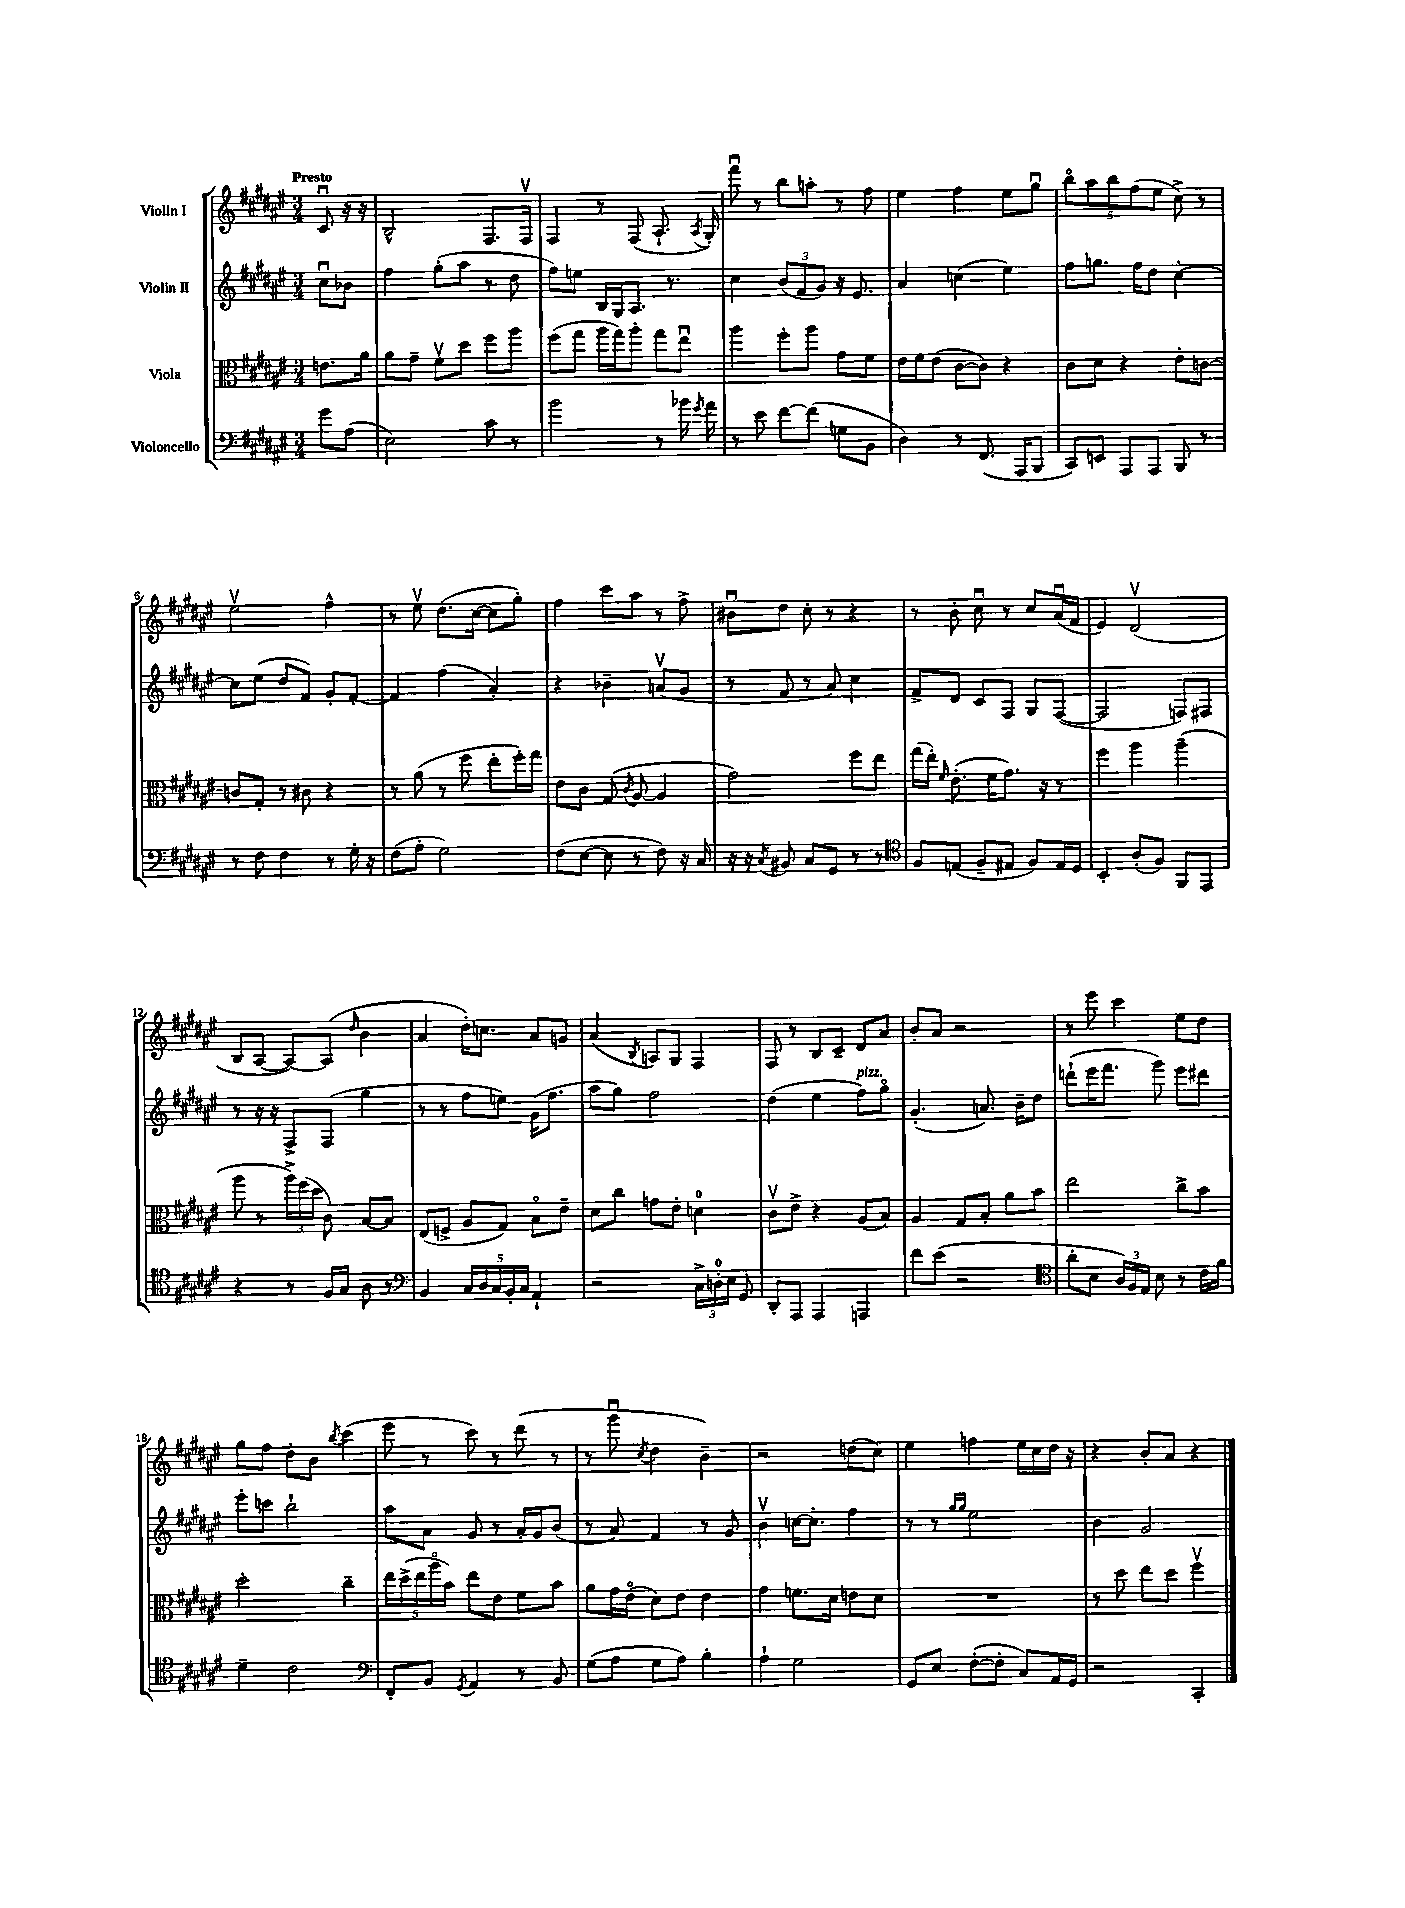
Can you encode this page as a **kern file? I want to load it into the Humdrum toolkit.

**kern	**kern	**kern	**kern
*staff4	*staff3	*staff2	*staff1
*clefF4	*clefC3	*clefG2	*clefG2
*k[f#c#g#d#a#e#]	*k[f#c#g#d#a#e#]	*k[f#c#g#d#a#e#]	*k[f#c#g#d#a#e#]
*M3/4	*M3/4	*M3/4	*M3/4
8g#\L	8.e\L	8cc#u\L	8c#u/
(8A#\J	.	8b-\J	16r
.	16a#\Jk	.	16r
=	=	=	=
2E#\)	8a#\L	4ff#\	2B^^/
.	8g#~\J	.	.
.	8f#v\L	(8gg#'\L	.
.	8dd#\J	8aa#\J	.
8c#\	8ff#\L	8r	8.F#/L
8r	8aa#\J	8dd#\	.
.	.	.	16F#v/Jk
=	=	=	=
2b\	(8ff#\L	8ff#\L)	4F#/
.	8gg#\J	8ee\J	.
.	16aa#\LL	16B/LL	8r
.	16gg#\J)	16G#/J	.
.	8aa#'\J	8.A#/J	(8F#/
8r	8gg#\L	.	8.A#`/
.	.	8.r	.
16b-\	8ee#u\J	.	.
8qg#/	.	.	8qA#/
16a#\	.	.	16G#'/)
=	=	=	=
8r	4aa#\	4cc#\	8fff#u\
8e#\	.	.	8r
[8f#\L	8ff#'\L	(12b/L	8bb\L
.	.	12f#/	.
(8f#\]J	8aa#\J	.	8aa'\J
.	.	12g#/J)	.
8G\L	8g#\L	16r	8r
.	.	8.e#/	.
8BB\J	8f#\J	.	8ff#\
=	=	=	=
4D#\)	16e#\LL	4a#/	4ee#\
.	16f#\J	.	.
.	(8e#\J	.	.
8r	[8c#\L	(4cc\	4ff#\
(8.FF#/	8c#\]J)	.	.
.	4r	4ee#\)	8ee#\L
16AAA#/LK	.	.	.
8BBB/J	.	.	8gg#u\J
=	=	=	=
8CC#/L)	8c#\L	8ff#\L	10bbo\L
.	.	.	10aa#\
8EE/J	8d#\J	8.gg\J	.
.	.	.	10bb\
8AAA#/L	4r	.	.
.	.	.	(10ff#\
.	.	16ff#\LK	.
8AAA#/J	.	8dd#\J	.
.	.	.	10ee#\J
8BBB/	8e#'\L	[4cc#'\	8cc#^\)
8r	[8c\J	.	8r
=	=	=	=
8r	8c/]L	8cc#\]L	2ee#v\
8F#\	8G#'/J	(8ee#\J	.
4F#\	8r	8dd#/L	.
.	8c#\	8f#/J)	.
8r	4r	8g#'/L	4ff#^^\
16G#'\	.	[8f#'/J	.
16r	.	.	.
=	=	=	=
(8F#\L	8r	4f#/]	8r
8A#'\J	(8a#\	.	8ee#v\
2G#\)	8r	(4ff#\	(8.dd#\L
.	8ff#\	.	.
.	.	.	[16cc#\Jk
.	8ee#'\L	4a#'/)	8cc#\]L
.	16ff#'\L)	.	8gg#'\J)
.	16gg#\JJ	.	.
=	=	=	=
(8F#\L	8e#\L	4r	4ff#\
[8E#\J	8c#\J	.	.
8E#\]	(8G#/	4b-~\	8ccc#\L
.	8qc#/	.	.
8r	[8A#/	.	8aa#\J
8F#\)	4A#/]	(8av/L	8r
16r	.	8g#/J	8ff#^\
16C#/	.	.	.
=	=	=	=
16r	2g#\)	8r	8b#u\L
16r	.	.	.
8qC#/	.	.	.
8BB#/	.	8f#/	8dd#\J
8C#/L	.	8r	8cc#'\
8GG#/J	.	8a#/)	8r
8r	8ff#\L	4cc#\	4r
8r	8ee#\J	.	.
=	=	=	=
*clefC4	*	*	*
8F#/L	(16gg#\LL	8f#^/L	8r
.	16ee#'\JJ)	.	.
.	16qqf#/	.	.
(8E/J	(8.e#'\	8d#/J	8b'\
8F#~/L	.	8c#/L	8cc#u\
.	16f#\LK	.	.
8E#/J	8.g#\J)	8F#/J	8r
8F#/L)	.	8G#/L	8cc#/L
.	16r	.	.
16E#/L	8r	([8F#/J	(16a#u/L
16D#/JJ	.	.	16f#/JJ
=	=	=	=
4BB'/	4ff#\	2F#/]	4e#/)
(8A#'/L	4aa#\	.	(2d#v/
8F#/J)	.	.	.
8FF#/L	(4aa#~\	8F/L)	.
8EE#/J	.	8F#/J	.
=	=	=	=
4r	8aa#\	8r	8B/L
.	8r	16r	[8A#/J
.	.	16r	.
8r	24aa#^\LL)	8F#^/L	8A#/_L)
.	(24ff#\	.	.
.	24dd#\JJ	.	.
16F#/LL	8c#\)	(8F#/J	(8A#/]J
16G#/JJ	.	.	.
.	.	.	16qqdd#/
8A#\	[8B/L	4gg#\	4b\
8r	8B/]J	.	.
=	=	=	=
*clefF4	*	*	*
4BB/	(8E#/L	8r	4a#/
.	8F^/J	8r	.
20C#/LL	8A#/L	8ff#\L	16dd#'\LK)
20D#/	.	.	.
.	.	.	8.cc\J
20C#/	.	.	.
.	8G#/J)	8ee\J)	.
20BB'/	.	.	.
20C#/JJ	.	.	.
4AA#`/	8Bo\L	(16g#\LK	8a#/L
.	.	8.ff#\J	.
.	8e#~\J	.	8g/J
=	=	=	=
2r	8d#\L	8aa#\L	(4a#/
.	8cc#\J	8gg#\J)	.
.	.	.	8qB/
.	8g\L	2ff#\	8A/L)
.	8e#'\J	.	8G#/J
24C#^\LL	4d\	.	4F#/
24D'\	.	.	.
24E#\JJ	.	.	.
8GG#/	.	.	.
=	=	=	=
8DD#'/L	8c#v\L	(4dd#\	8F#/
8AAA#/J	8e#^\J	.	8r
4AAA#/	4r	4ee#\	8B/L
.	.	.	8c#~/J
4AAA/	(8A#/L	8ff#\L)	8d#/L
.	8B/J)	8gg#o\J	8a#/J
=	=	=	=
8f#\L	4A#/	(4.g#'/	8b'/L
(8e#\J	.	.	8a#/J
2r	8G#/L	.	2r
.	8B'/J	8.a/)	.
.	8a#\L	.	.
.	.	16b~\LK	.
.	8b\J	8dd#\J	.
=	=	=	=
*clefC4	*	*	*
8a#'\L	2ee#\	(8ddd`\L	8r
8B\J	.	16eee#\K	8eee#\
.	.	8.fff#\J	.
24A#/LL)	.	.	4ccc#\
24F#/	.	.	.
24E#/JJ	.	.	.
8B\	.	8ggg#\)	.
8r	8cc#^\L	8eee#\L	8ee#\L
16c#\LL	8b\J	8ddd#\J	8dd#\J
16f#\JJ	.	.	.
=	=	=	=
4d#~\	2dd#'\	8eee#'\L	8gg#\L
.	.	8ccc\J	8ff#\J
2c#\	.	2bb`\	8dd#'\L
.	.	.	8b\J
.	.	.	8qbb/
.	4cc#~\	.	(4ccc#\
=	=	=	=
*clefF4	*	*	*
8FF#'/L	20ee#\LL	8aa#\L	8eee#\
.	(20dd#^\	.	.
.	20ee#\	.	.
8BB/J	.	8a#\J	8r
.	20aa#o\	.	.
.	20b\JJ)	.	.
8qGG#/	.	.	.
4AA#/	8ee#\L	8g#/	8ccc#\)
.	8e#\J	8r	8r
8r	8f#\L	16a#'/LL	(8ddd#\
.	.	16g#/J	.
8BB/	8b\J	(8b/J	8r
=	=	=	=
(8G#\L	8a#\L	8r	8r
8A#\J	16g#\L	8a#/)	8ggg#u\
.	(16e#o\JJ	.	.
.	.	.	8qcc#/
8G#\L	8d#\L)	4f#/	4dd#\
8A#\J)	8e#\J	.	.
4B'\	4e#\	8r	4b~\)
.	.	8g#/	.
=	=	=	=
4A#`\	4g#\	4bv\	2r
2G#\	8.f\L	[16cc\LK	.
.	.	8.cc'\]J	.
.	16d#\Jk	.	.
.	8e\L	4ff#\	(8dd\L
.	8d#\J	.	8cc#\J)
=	=	=	=
8GG#/L	2.r	8r	4ee#\
8E#/J	.	8r	.
.	.	16qqgg#/LL	.
.	.	16qqgg#/JJ	.
([8F#'\L	.	2ee#\	4ff\
8F#'\]J	.	.	.
8C#/L)	.	.	16ee#\LL
.	.	.	16cc#\
16AA#/L	.	.	16dd#\JJ
16GG#/JJ	.	.	16r
=	=	=	=
2r	8r	4b\	4r
.	8dd#\	.	.
.	8ee#\L	2g#/	8b'/L
.	8dd#\J	.	8a#/J
4CC#'/	4ff#v\	.	4r
==	==	==	==
*-	*-	*-	*-
